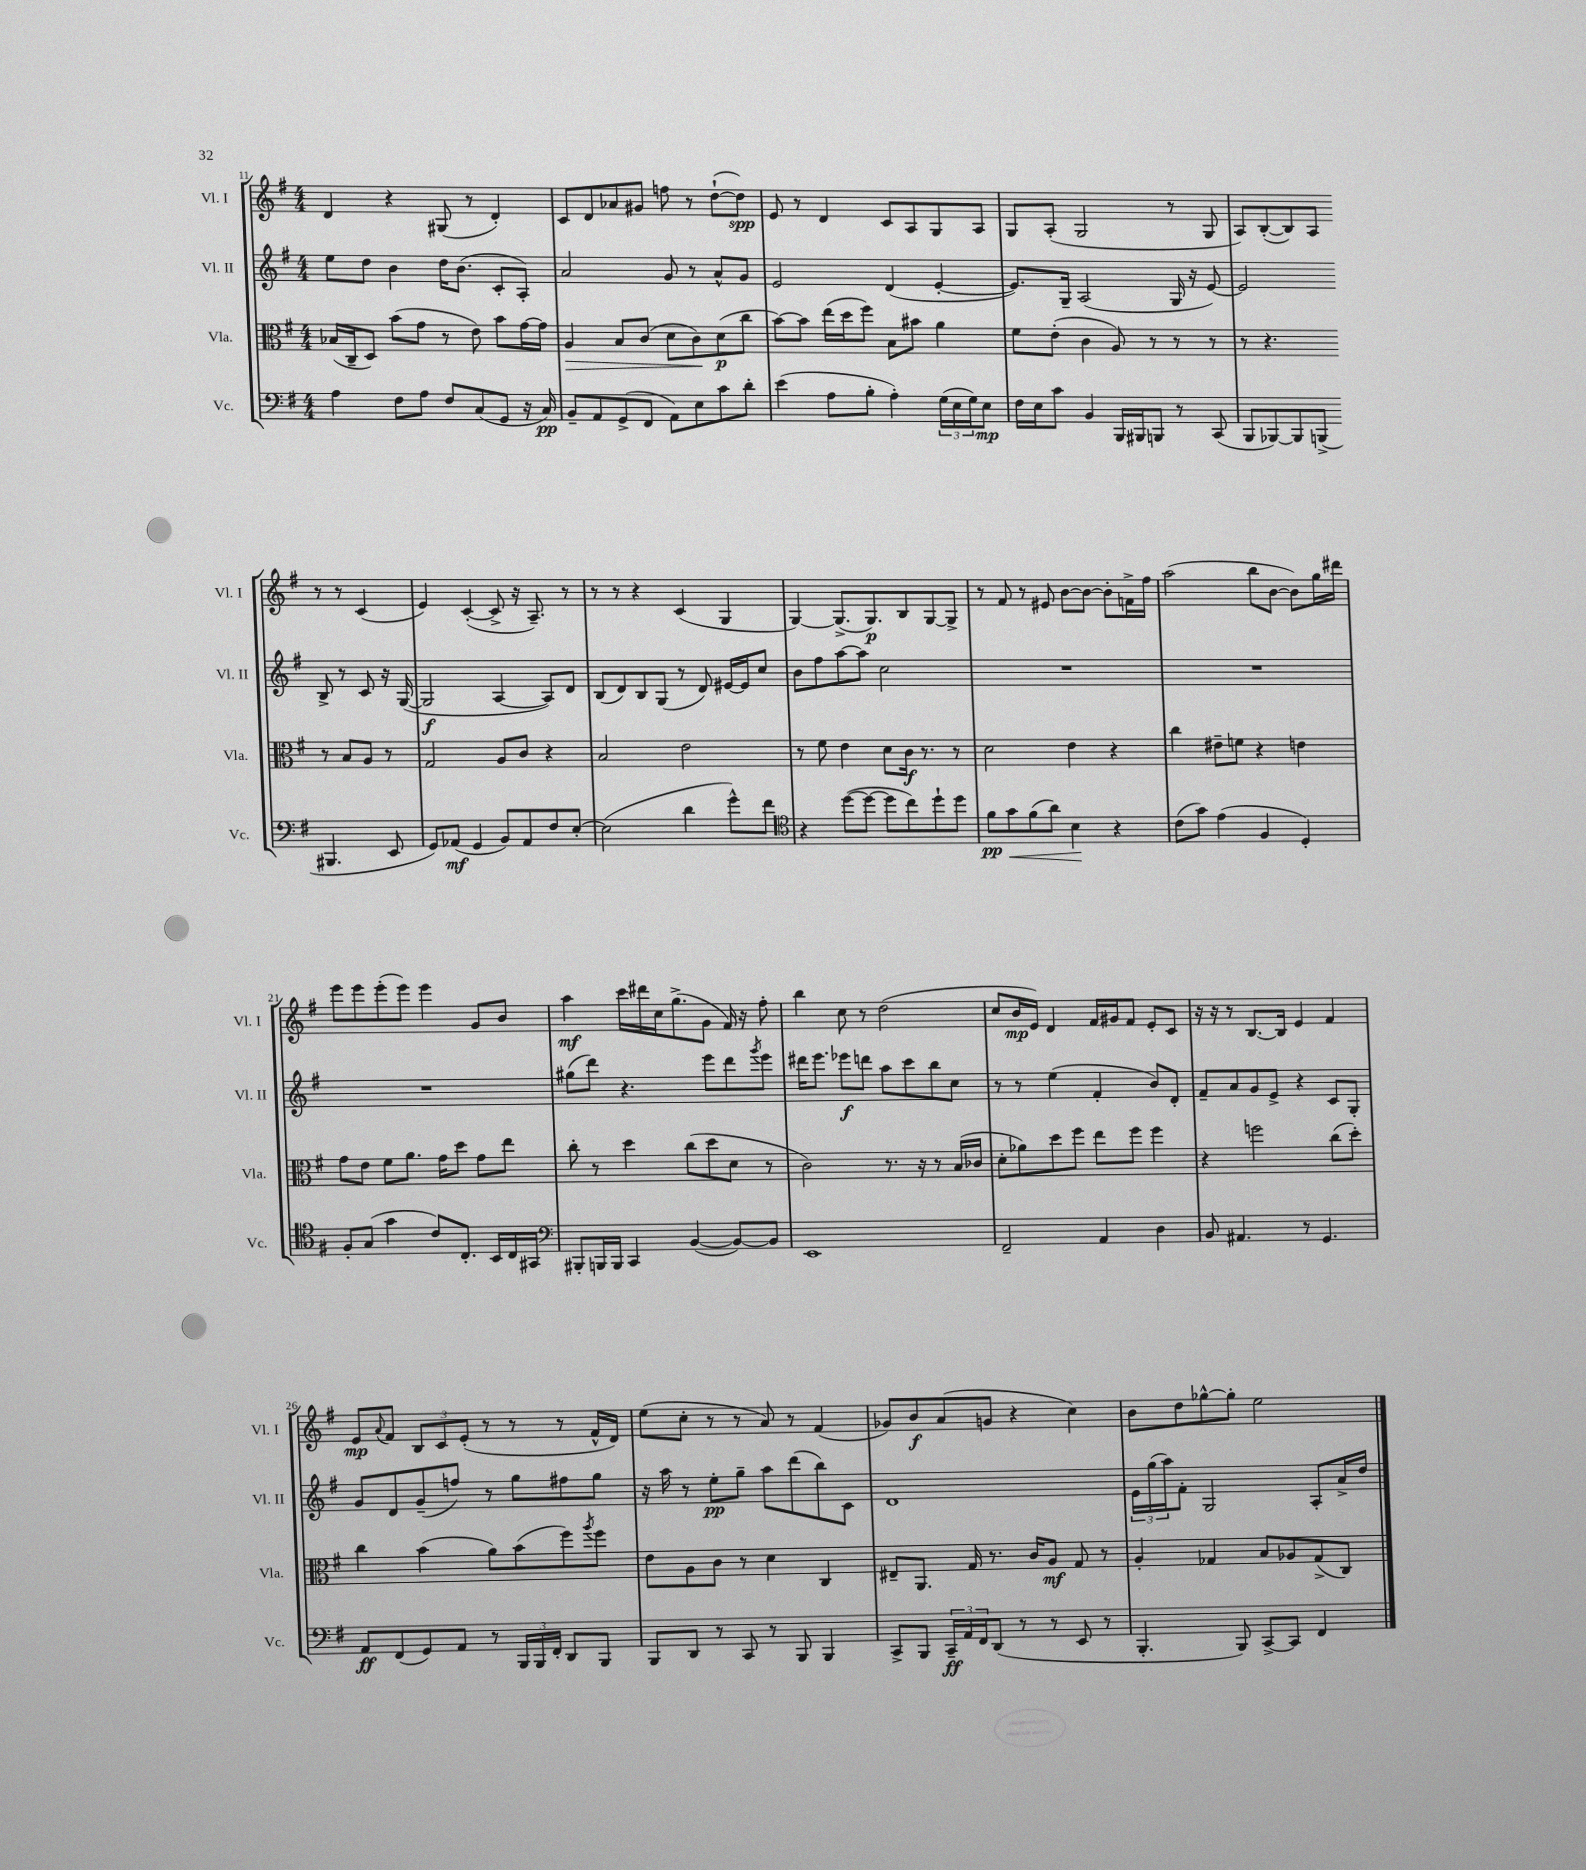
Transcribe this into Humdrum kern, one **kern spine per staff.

**kern	**kern	**kern	**kern
*staff4	*staff3	*staff2	*staff1
*clefF4	*clefC3	*clefG2	*clefG2
*k[f#]	*k[f#]	*k[f#]	*k[f#]
*M4/4	*M4/4	*M4/4	*M4/4
4A	(16B-	8ee	4d
.	16C~	.	.
.	8D)	8dd	.
8F#	(8b	4b	4r
8A	8g	.	.
8F#	8r	16dd	(8G#
.	.	(8.b	.
(8C	8e)	.	8r
8GG	8b	8c'	4d')
16r	[16g	8A')	.
16C)	16g]	.	.
=	=	=	=
8BB~	4A	2a	8c
8AA	.	.	8d
(8GG^	8B	.	8a-
8FF#	(8c	.	8g#
8AA)	8d	8g	8ff
8E	8c)	8r	8r
8c	(8d	8a^^	([8dd`
8d'	8cc	8g	8dd])
=	=	=	=
(4e	[8b)	2e	8e
.	8b]	.	8r
8A	(16ee	.	4d
.	16dd	.	.
8B'	8ff#)	.	.
4A')	8B	(4d	8c
.	8b#	.	8A
(24G	4a	[4e'	8G
24E	.	.	.
24G)	.	.	.
8E	.	.	8A
=	=	=	=
16F#	8f#	8.e])	8G
16E	.	.	.
8c	(8e'	.	(8A'
.	.	16G~	.
4BB	4c	(2A	2G
16BBB	8A)	.	.
16BBB#	.	.	.
8BBB	8r	.	.
8r	8r	16G	8r
.	.	16r	.
(8CC	8r	[8e)	8G
=	=	=	=
8BBB	8r	2e]	8A)
[8BBB-)	4.r	.	([8B'
8BBB-]	.	.	8B])
(8BBB^	.	.	8A
4.BBB#	8r	8B^	8r
.	8B	8r	8r
.	8A	8c	(4c
8EE	8r	16r	.
.	.	([16G	.
=	=	=	=
8GG)	2G	2G]	4e)
(8AA-	.	.	.
4GG	.	.	([4c'
8BB)	8A	[4A	8c^]
8AA-	8c	.	16r
.	.	.	8.A~)
8F#	4r	8A])	.
[8E'	.	8d	8r
=	=	=	=
(2E]	2B	(8B	8r
.	.	8d)	8r
.	.	8B	4r
.	.	(8G	.
4d	2e	8r	(4c
.	.	8d)	.
8g^^)	.	[16e#	4G
.	.	16e#]	.
8f#	.	8cc	.
=	=	=	=
*clefC4	*	*	*
4r	8r	8b	[4G)
.	8f#	8ff#	.
([8dd	4e	[8aa	(8.G^]
8dd_	.	8aa]	.
.	.	.	8.G)
8dd]	8d	2cc	.
8cc)	16c	.	8B
.	8.r	.	.
8dd`	.	.	[8G
8dd	8r	.	8G^]
=	=	=	=
8f#	2d	1r	8r
8g	.	.	8f#
(8f#	.	.	8r
8a)	.	.	8e#
4B	4e	.	[8b
.	.	.	8b_
4r	4r	.	8b']
.	.	.	16f^
.	.	.	16ff#
=	=	=	=
(8c	4cc	1r	(2aa
8g)	.	.	.
(4e	8e#~	.	.
.	8f	.	.
4F#	4r	.	8bb
.	.	.	[8b
4D')	4e	.	8b])
.	.	.	16gg
.	.	.	16ddd#
=	=	=	=
8F#'	8g	1r	8eee
(8G	8e	.	8eee
4g	8f#	.	(8eee'
.	8.a	.	8eee)
8c)	.	.	4eee
.	16g	.	.
8.C'	8dd	.	.
.	8g	.	8g
16BB	.	.	.
16C	8ee	.	8b
16GG#	.	.	.
=	=	=	=
*clefF4	*	*	*
8BBB#'	8cc'	(8gg#	4aa
16BBB	8r	8ddd)	.
16BBB	.	.	.
4CC	4dd	4.r	16ccc
.	.	.	16ddd#
.	.	.	16cc
.	.	.	(8.gg^
([4BB	(8cc	.	.
.	8dd	8eee	8g
8BB_)	8d	8ddd	16f#)
.	.	.	16r
.	.	8qggg	.
8BB]	8r	8eee	8ff#'
=	=	=	=
1EE	2c)	16ddd#	4bb
.	.	8.eee	.
.	.	8eee-	8cc
.	.	8ddd	8r
.	8.r	8aa	(2dd
.	.	8ccc	.
.	16r	.	.
.	8r	8bb	.
.	(16B	8cc	.
.	16c-	.	.
=	=	=	=
2FF#~	8d'	8r	8cc
.	8a-)	8r	16b
.	.	.	16e)
.	8dd	(4ee	4d
.	8ff#	.	.
4AA	8ee	4f#'	16f#
.	.	.	16g#
.	8ff#	.	8f#
4D	4ff#	8b)	8e'
.	.	8d'	8c
=	=	=	=
8BB	4r	8f#~	16r
.	.	.	16r
4.AA#	.	8a	8r
.	2ff	8g	[8.B
.	.	8e^	.
.	.	.	16B]
8r	.	4r	4e
4.GG	.	.	.
.	(8cc	8c	4f#
.	8dd')	8G'	.
=	=	=	=
8AA	4cc	8g	8e
.	.	.	8qqa
(8FF#	.	8d	8f#
8GG)	(4b	(8g~	12B
.	.	.	12c
8AA	.	8ff)	.
.	.	.	(12e'
8r	8a)	8r	8r
24BBB	(8b	8gg	8r
24BBB	.	.	.
24FF#'	.	.	.
8DD	8ff#)	8ff#	8r
.	8qaa	.	.
8BBB	8ff#	8gg	16f#^^
.	.	.	16d)
=	=	=	=
8BBB	8e	16r	(8ee
.	.	16aa	.
8DD	8A	8r	8cc'
8r	8c	8ee'	8r
8CC	8r	8gg~	8r
8r	4d	8aa	8a)
8BBB	.	(8ddd	8r
4BBB	4C	8bb)	(4f#
.	.	8c	.
=	=	=	=
8CC^	8E#~	1d	8g-)
8BBB	8.AA	.	8b
24CC~	.	.	(8a
24AA	.	.	.
.	16G	.	.
24FF#	.	.	.
(8DD	8.r	.	8g
8r	.	.	4r
.	16c	.	.
8r	8A	.	.
8EE	8G	.	4cc)
8r	8r	.	.
=	=	=	=
4.BBB'	4A'	24e	8b
.	.	(24gg	.
.	.	24aa)	.
.	.	8f#'	8dd
.	4G-	2G	[8gg-^^
8BBB)	.	.	8gg-']
[8CC^	8B	.	2ee
8CC]	8A-	.	.
4FF#	(8G-^	8A'	.
.	8C)	16a^	.
.	.	16dd	.
==	==	==	==
*-	*-	*-	*-
